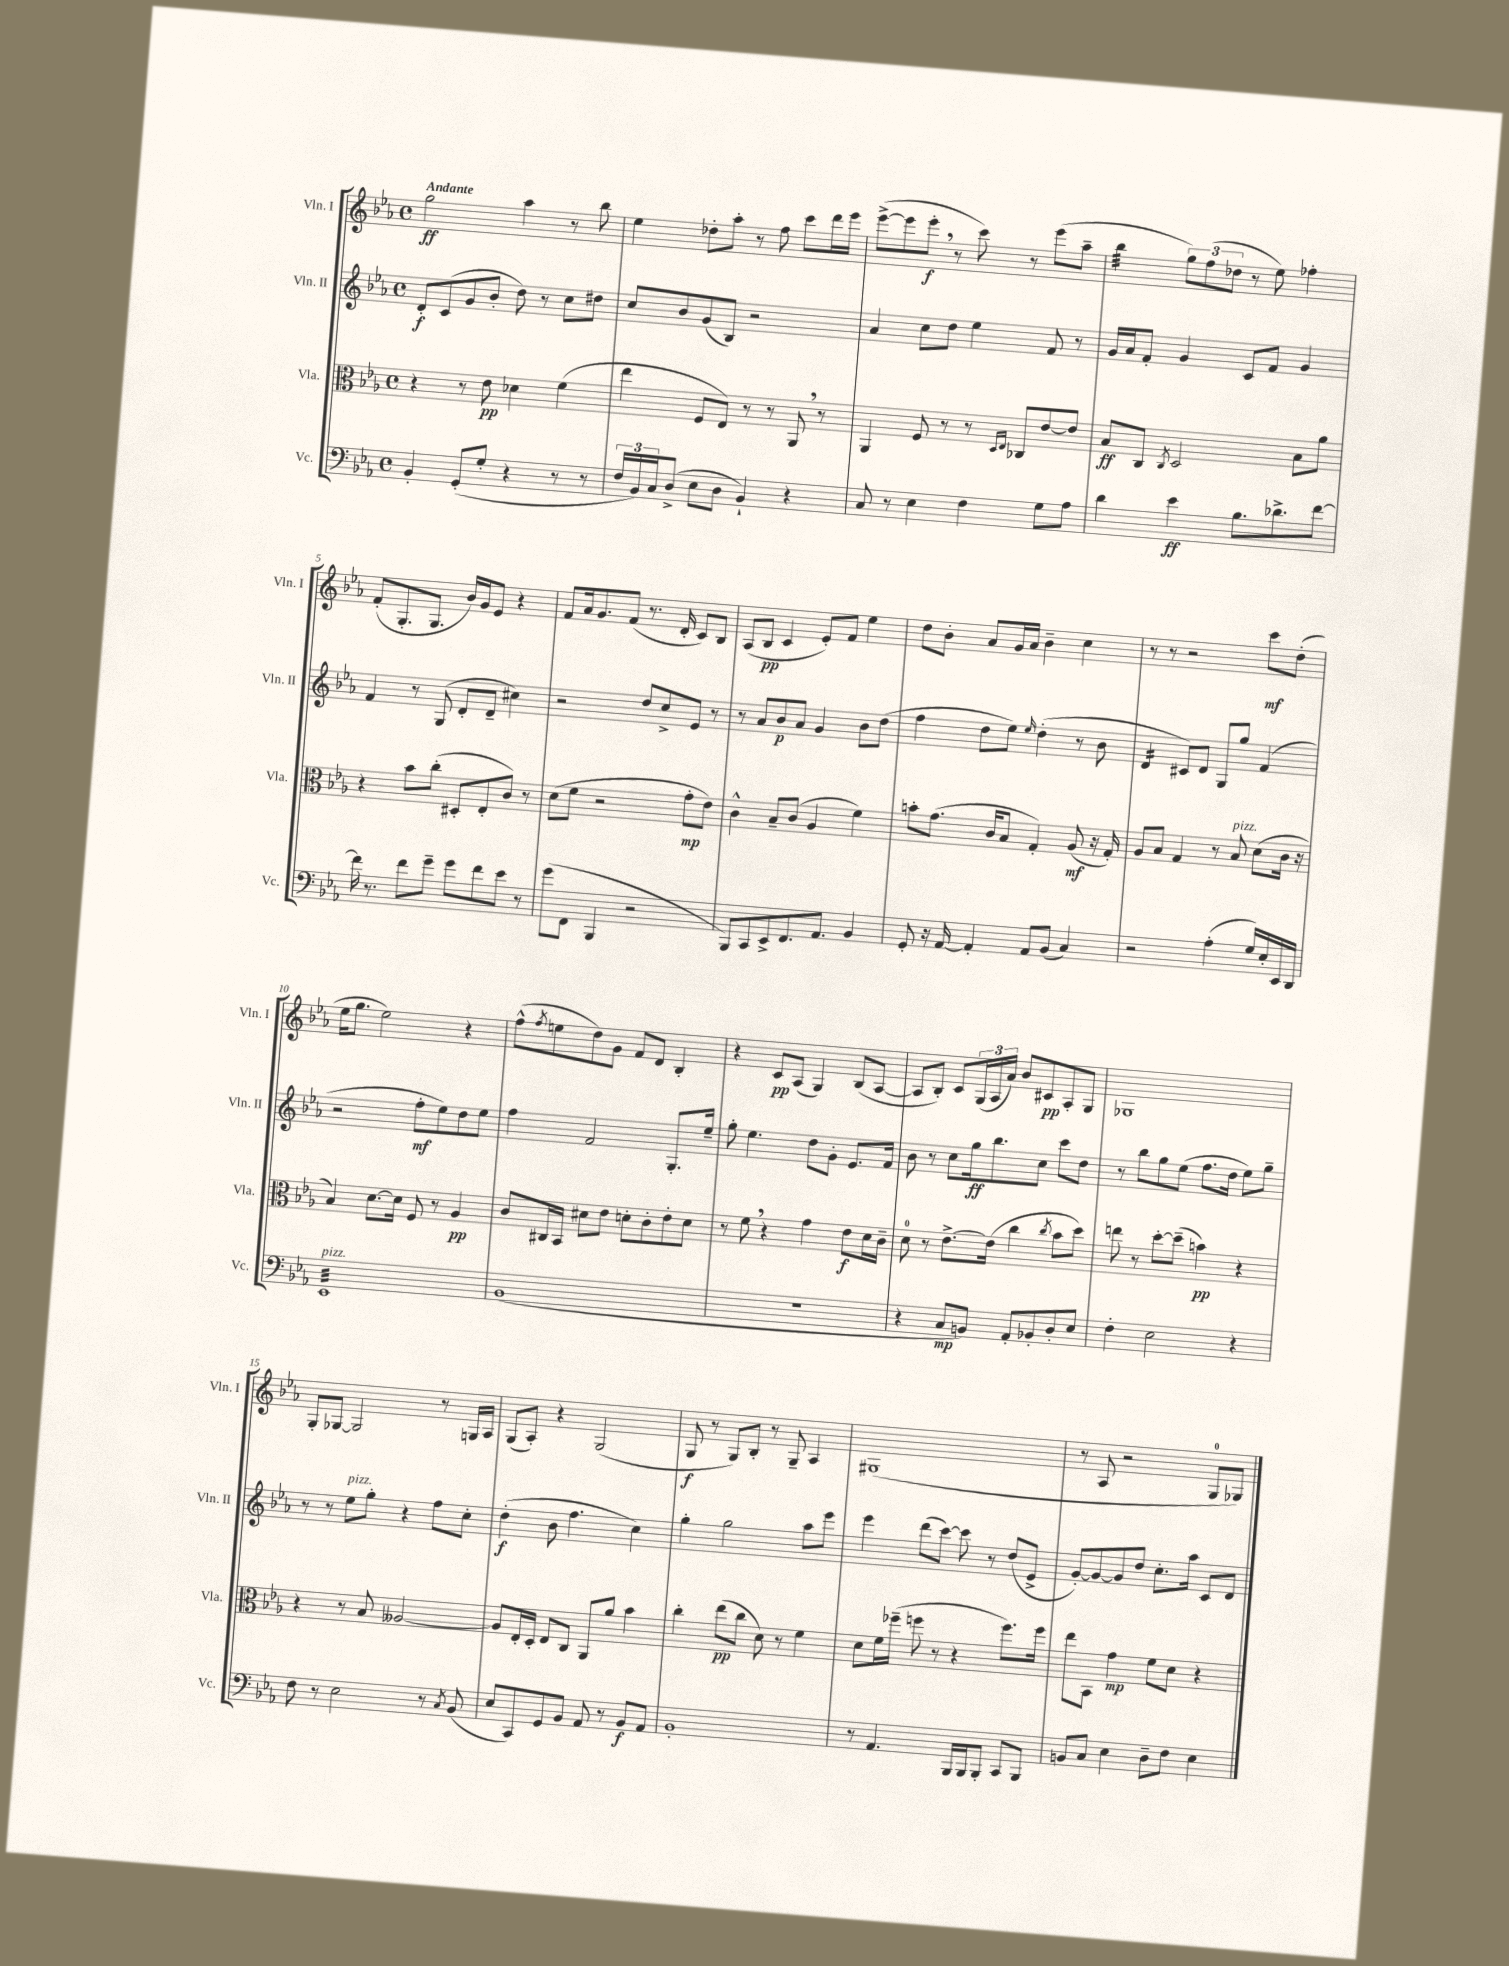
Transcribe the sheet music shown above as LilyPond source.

<<
\new StaffGroup <<
\new Staff = "s0" \with { instrumentName = "Vln. I" shortInstrumentName = "Vln. I" } {
    \clef treble \key ees \major \defaultTimeSignature \time 4/4 \tempo "Andante"
    g''2\ff aes''4 r8 bes''8 |
    ees''4 des''8-. aes''8-. r8 f''8 c'''8 d'''16 ees'''16 |
    ees'''8~->( ees'''8 ees'''8-.\f \breathe r8 c'''8) r8 ees'''8( aes''8-- |
    bes''4:32 \tuplet 3/2 { g''8) f''8( des''8 } r8 ees''8) fes''4-. |
    f'8-.( g8.-. g8. bes'16) g'16 ees'8 r4 |
    f'8 aes'16 g'8. f'8( r8. d'16-. c'8) bes8 |
    aes8( bes8\pp c'4 ees'8-.) f'8 ees''4 |
    d''8 bes'8-. aes'8 g'16 aes'16 bes'4-- c''4 |
    r8 r8 r2 c'''8\mf d''8-.( |
    ees''16 g''8. ees''2) r4 |
    f''8-^( \acciaccatura { f''8 } e''8 d''8) g'8 f'8 d'8 bes4-. |
    r4 c'8\pp aes8( g4) bes8( aes8~ |
    aes8 bes8-.) c'8 \tuplet 3/2 { g16( aes16 aes'16) } bes'8 cis'8\pp aes8-. g8 |
    ges1 |
    g8-. ges8~ ges2 r8 g16 aes16 |
    g8( aes8-.) r4 g2( |
    g8\f r8 g8) bes8-. r8 g8-- aes4 |
    gis1( |
    r8 aes8 r2 g8-0 ges8) \bar "|." |
}
\new Staff = "s1" \with { instrumentName = "Vln. II" shortInstrumentName = "Vln. II" } {
    \clef treble \key ees \major \defaultTimeSignature \time 4/4
    d'8-.\f c'8( g'8 bes'8-. d''8) r8 c''8 dis''8 |
    c''8 bes'8 g'8( bes8) r2 |
    aes'4 c''8 d''8 ees''4 f'8 r8 |
    g'16 aes'16 f'8-. g'4 c'8 f'8 g'4 |
    f'4 r8 g8( d'8-. d'8-- cis''4) |
    r2 d''8 c''8-> ees'8 r8 |
    r8 aes'8 bes'8\p aes'8 g'4 bes'8 d''8( |
    f''4 d''8 ees''8) \grace { ees''16 } d''4-.( r8 bes'8 |
    d'4:16 cis'8) d'8 g8 g''8 f'4( |
    r2 f''8-.\mf ees''8) d''8 ees''8 |
    f''4 f'2 g8.-. ees''16-- |
    g''8-. ees''4. d''8 g'8-. ees'8. f'16 |
    bes'8 r8 c''8 g''16\ff bes''8. c''8 c'''8 d''8 |
    r8 bes''8 g''8 ees''8( f''8. d''16 ees''8) g''8-- |
    r8 r8 ees''8^\markup { \italic "pizz." } g''8-. r4 f''8 c''8-. |
    d''4-.\f( bes'8 f''4. c''4) |
    g''4-. g''2 aes''8 ees'''8 |
    ees'''4 d'''8( c'''8~) c'''8 r8 d''8( ees'8-> |
    g'8~-.) g'8~ g'8 d''8 c''8.-. aes''16 c'8 d'8 \bar "|." |
}
\new Staff = "s2" \with { instrumentName = "Vla." shortInstrumentName = "Vla." } {
    \clef alto \key ees \major \defaultTimeSignature \time 4/4
    r4 r8 ees'8\pp des'4 f'4( |
    ees''4 f8 ees8) r8 r8 aes,8 \breathe r8 |
    aes,4 f8 r8 r8 \grace { d16 ees16 } ces8 ees'8~ ees'8 |
    bes8\ff c8 \acciaccatura { c8 } d2 bes8 aes'8 |
    r4 bes'8 c''8-.( dis8-. ees8-. c'8) r8 |
    d'8( f'8 r2 g'8-.\mp ees'8) |
    c'4-^ bes8-- c'8( aes4 f'4) |
    b'8-. g'8.( c'16 bes8 g4-.) aes8\mf( r16 g16-.) |
    aes8 bes8 g4 r8 bes8^\markup { \italic "pizz." } d'8( c'16 r16 |
    bes4) d'8.~ d'16 f8 r8 aes4\pp |
    c'8 cis16 bes,16 dis'8 ees'8 d'8-. c'8-. ees'8-. d'8 |
    r8 f'8 \breathe r4 g'4 ees'8\f d'16 c'16-- |
    d'8-0 r8 ees'8.~-> ees'16( c''4 \acciaccatura { c''8 } bes'8 d''8) |
    e''8 r8 d''8~-. d''8--( b'4\pp) r4 |
    r4 r8 bes8 aeses2~ |
    aeses8 ees16-. d16-. ees8 c8 aes,8 aes'8 bes'4 |
    c''4-. ees''8\pp( c''8 d'8) r8 f'4 |
    d'8 f'16 fes''16--( f''8 r8 r4 f''8.) f''16 |
    ees''8 bes,8 g'4\mp f'8 d'8 r4 \bar "|." |
}
\new Staff = "s3" \with { instrumentName = "Vc." shortInstrumentName = "Vc." } {
    \clef bass \key ees \major \defaultTimeSignature \time 4/4
    bes,4-. g,8-.( g8-. r4 r8 r8 |
    \tuplet 3/2 { f16 bes,16) c16 } d8->( ees8 d8 bes,4-!) r4 |
    c8 r8 ees4 f4 g8 aes8 |
    d'4 ees'4\ff bes8. des'8.-> f'8~ |
    f'16 r8. f'8 g'8-- g'8 f'8 ees'8 r8 |
    g'8( f,8 bes,,4 r2 |
    bes,,8) c,8 ees,8-> f,8. aes,8. bes,4 |
    g,8-. r16 aes,16~ aes,4-. aes,8 bes,8( c4) |
    r2 aes4-.( g16) ees16-. ees,16 d,16 |
    ees,1:32^\markup { \italic "pizz." } |
    bes,1( |
    R1 |
    r4 c8\mp b,8) aes,8-. bes,8-. d8-. ees8 |
    f4-. ees2 r4 |
    f8 r8 ees2 r8 \acciaccatura { c8 } bes,8( |
    ees8 c,8) g,8 bes,8 aes,8 r8 bes,8\f aes,8 |
    bes,1-. |
    r8 aes,4. bes,,16 bes,,16 bes,,8-. c,8 bes,,8 |
    b,8 c8 ees4 d8-- f8 ees4 \bar "|." |
}
>>
>>
